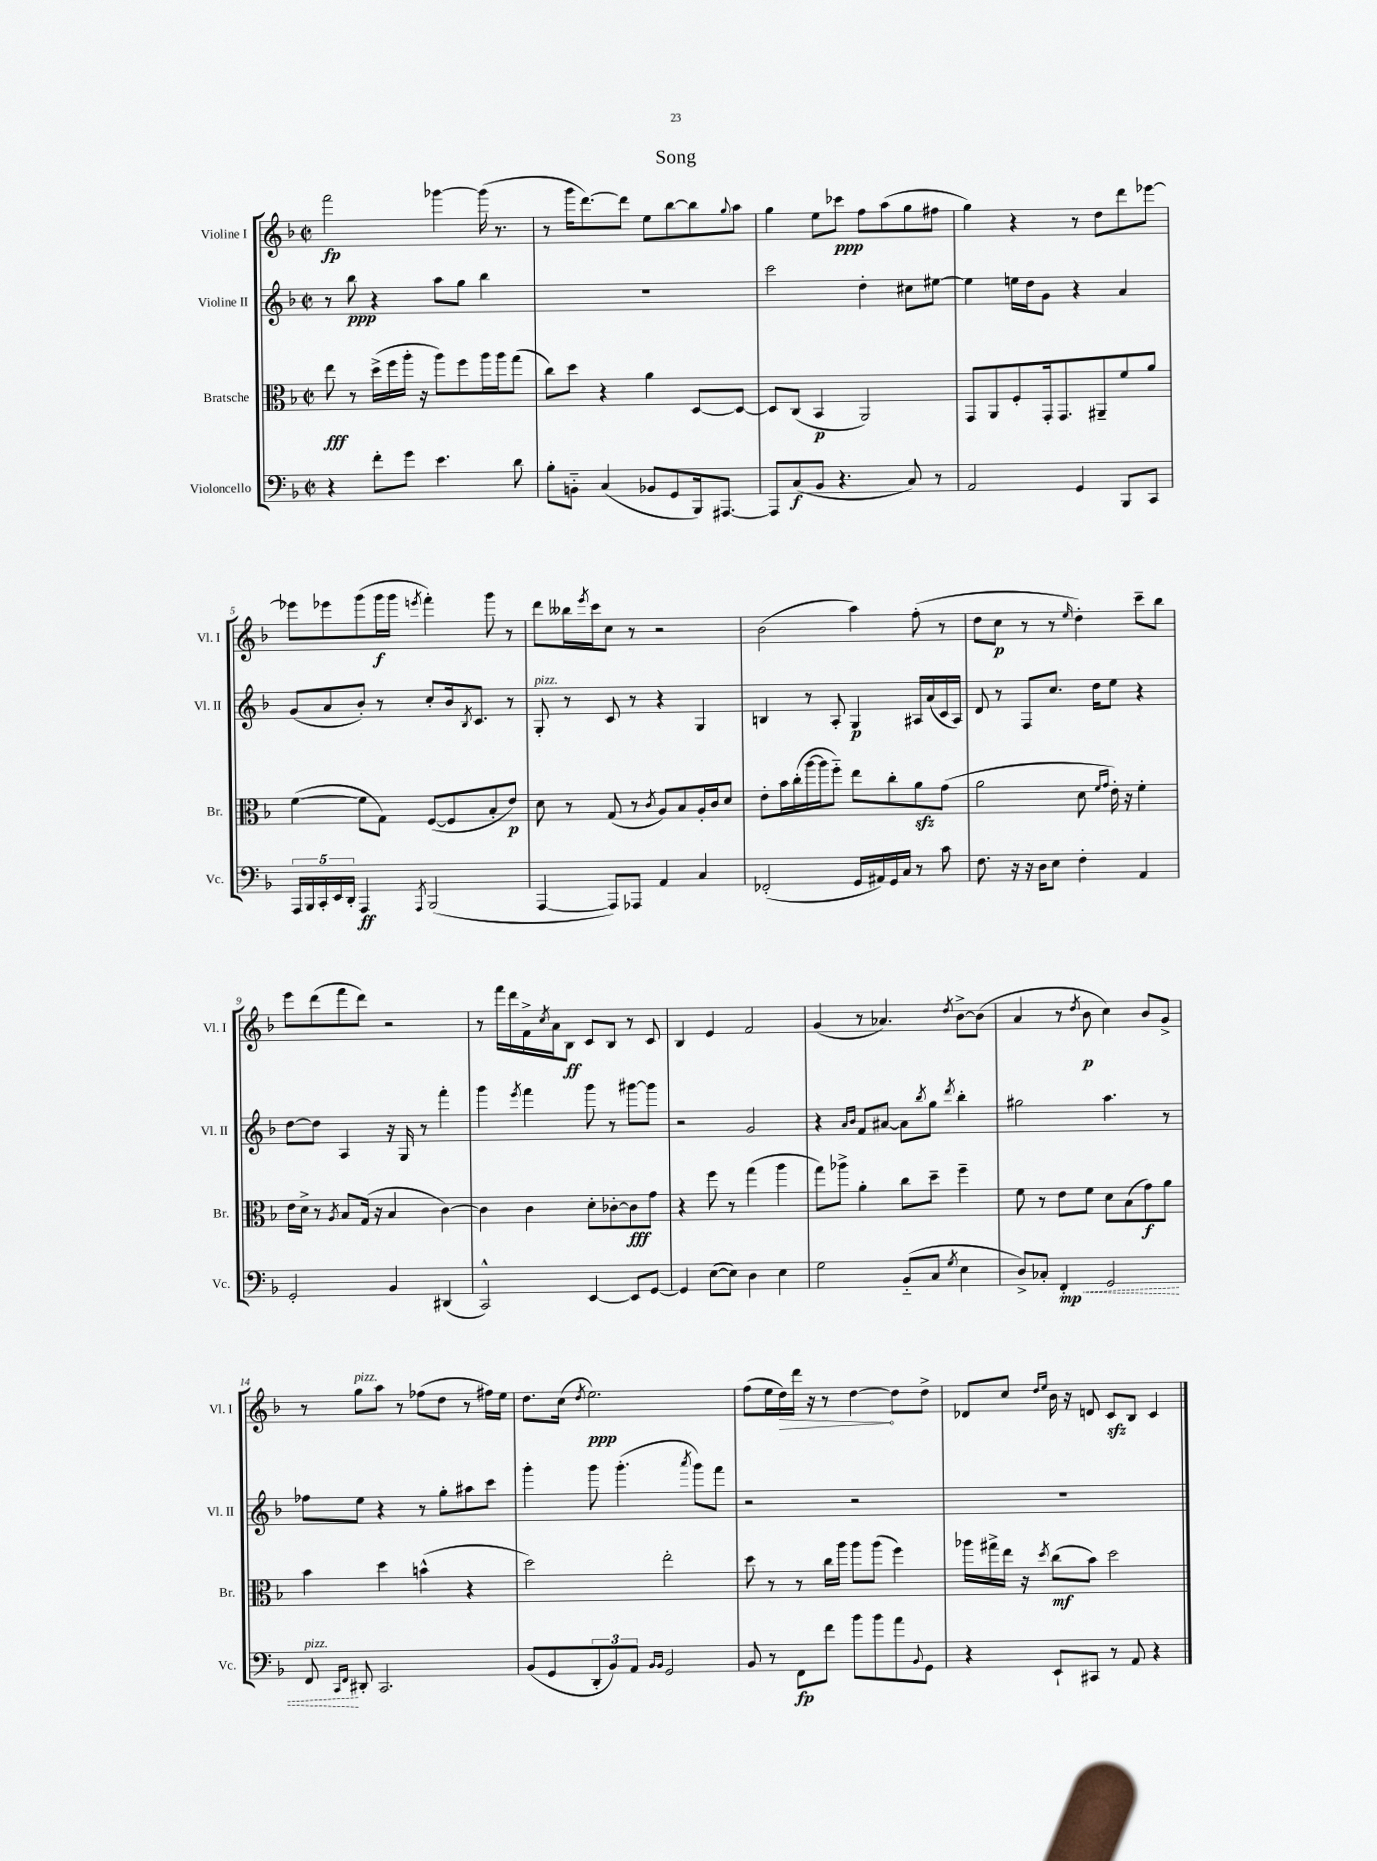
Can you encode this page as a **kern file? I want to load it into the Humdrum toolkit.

**kern	**kern	**kern	**kern
*staff4	*staff3	*staff2	*staff1
*clefF4	*clefC3	*clefG2	*clefG2
*k[b-]	*k[b-]	*k[b-]	*k[b-]
*M2/2	*M2/2	*M2/2	*M2/2
*met(c|)	*met(c|)	*met(c|)	*met(c|)
4r	8ee	8r	2fff
.	8r	8bb-	.
8f'	(16dd^	4r	.
.	16ff	.	.
8g	16aa'	.	.
.	16r	.	.
4.e	8aa)	8aa	[4ggg-
.	8ff	8gg	.
.	16aa	4bb-	(16ggg-]
.	16aa	.	8.r
8d	(8gg	.	.
=	=	=	=
8B-'	8cc)	1r	8r
8BB'~	8dd	.	16ggg
.	.	.	[8.ddd)
(4C	4r	.	.
.	.	.	8ddd]
8BB-	4a	.	8ee
8GG	.	.	[8bb-
16BBB-)	[8D	.	8bb-]
[8.AAA#	.	.	.
.	.	.	8qqgg
.	8D_	.	8aa
=	=	=	=
8AAA#]	8D]	2ccc	4gg
(8C	(8C	.	.
8BB-	4BB-	.	8ee
4.r	.	.	8ccc-
.	2AA)	4dd'	8ff
.	.	.	(8aa
8C)	.	8cc#	8gg
8r	.	[8ee#	8ff#
=	=	=	=
2AA	8GG	4ee#]	4gg)
.	8AA	.	.
.	8F'	16ee	4r
.	.	16dd	.
.	16GG'	8g	.
.	8.GG	.	.
4GG	.	4r	8r
.	8AA#~	.	8dd
8BBB-	8f	4a	8ddd
8CC	8a	.	[8eee-
=	=	=	=
20AAA	([4f	(8g	8eee-]
20BBB-	.	.	.
20CC'	.	.	.
.	.	8a	8eee-
20EE	.	.	.
20DD'	.	.	.
4AAA	8f]	8b-')	(8ggg
.	8G)	8r	16ggg
.	.	.	16ggg
8qAAA	.	.	8qeee
(2BBB-	([8F	8cc'	4fff')
.	8F]	16b-	.
.	.	8qB-	.
.	.	8.c	.
.	8B-'	.	8ggg
.	8e)	8r	8r
=	=	=	=
[4AAA	8d	8G'	8ddd
.	8r	8r	16bb--
.	.	.	8qeee
.	.	.	16ccc
8AAA])	(8G	8c	8cc
8AAA-	8r	8r	8r
.	8qc	.	.
4AA	8A)	4r	2r
.	8B-	.	.
4C	16A'	4G	.
.	16c	.	.
.	8d	.	.
=	=	=	=
(2FF-'	8e'	4B	(2b-
.	16b-	.	.
.	(16cc'	.	.
.	[16aa	8r	.
.	16aa]	.	.
.	8ff'~)	8A'	.
16GG	8ee	4G	4aa)
16AA#)	.	.	.
16GG	8cc'	.	.
16C	.	.	.
8r	8a	16A#	(8ff'
.	.	(16a	.
8c	(8g	16c	8r
.	.	16A#)	.
=	=	=	=
8.F	2a	8d	8dd
.	.	8r	8cc
16r	.	.	.
16r	.	8F	8r
16D	.	.	.
8E	.	8.cc	8r
.	.	.	16qqee
4F'	8d	.	4dd')
.	.	16dd	.
.	16qqf	.	.
.	16qqg	.	.
.	16e')	8ee	.
.	16r	.	.
4AA	4f'	4r	8ccc~
.	.	.	8bb-
=	=	=	=
2GG'	16e	[8dd	8eee
.	16d^	.	.
.	8r	8dd]	(8ddd
.	8qA	.	.
.	8B-	4A	8fff
.	(16G	.	8ddd)
.	16r	.	.
4BB-	4B-	16r	2r
.	.	16G	.
.	.	8r	.
(4DD#	[4c)	4fff'	.
=	=	=	=
2CC^^)	4c]	4ggg	8r
.	.	.	16fff
.	.	.	16ddd
.	.	8qeee	.
.	4c	4fff	16f^
.	.	.	8qcc
.	.	.	16a
.	.	.	8B-
[4EE	8d'	8ggg	8c
.	[8c-'	8r	8B-
8EE]	8c-]	[8ggg#	8r
[8GG	8g	8ggg#]	8c
=	=	=	=
4GG]	4r	2r	4B-
([8E	8ff	.	4e
8E])	8r	.	.
4D	(4gg	2g	2f
4E	4aa	.	.
=	=	=	=
2G	8gg)	4r	(4g
.	8aa-^	.	.
.	.	16qqa	.
.	.	16qqb-	.
.	4a'	8f	8r
.	.	[8a#	4.a-)
(8BB-'~	8cc	8a#]	.
.	.	8qbb-	.
8C	8dd~	8gg	.
8qG	.	8qddd	8qdd
4E	4ff~	4bb-'	[8b-^
.	.	.	(8b-]
=	=	=	=
8D^)	8f	2gg#	4a
8C-'	8r	.	.
4FF'	8e	.	8r
.	.	.	8qdd
.	8f	.	8b-
2GG	8d	4.aa	4cc)
.	(8B-	.	.
.	8g)	.	8b-
.	8a	8r	8g^
=	=	=	=
8FF	4b-	8ff-	8r
16qqCC	.	.	.
16qqFF	.	.	.
8DD#'	.	8ee	8gg
2.CC	4dd	4r	8aa
.	.	.	8r
.	(4b^^	8r	(8ff-
.	.	8gg'	8dd
.	4r	8aa#	8r
.	.	8ccc	16ff#)
.	.	.	16ee
=	=	=	=
(8BB-	2dd)	4ggg'	8.dd
8GG	.	.	.
.	.	.	(16cc
.	.	.	8qdd
12DD'	.	8ggg	2.ee)
12BB-)	.	.	.
.	.	(4.ggg'	.
12AA	.	.	.
16qqBB-	.	.	.
16qqBB-	.	.	.
2GG	2ee'	.	.
.	.	8qaaa	.
.	.	8ggg)	.
.	.	8fff	.
=	=	=	=
8BB-	8dd	2r	(8ff
8r	8r	.	16ee
.	.	.	16dd)
8FF	8r	.	16ddd
.	.	.	16r
8f	16cc	.	8r
.	16aa	.	.
8b-	8aa	2r	[4dd
8b-	(8aa	.	.
8a	4ff)	.	8dd]
8qqBB-	.	.	.
8GG	.	.	8dd^
=	=	=	=
4r	16aa-	1r	8d-
.	16gg#^	.	.
.	16ee	.	8cc
.	16r	.	.
.	.	.	16qqdd
.	8qdd	.	16qqee
8EE`	(8cc	.	16b-
.	.	.	16r
8CC#	8b-)	.	8d
8r	2dd	.	8c
8AA	.	.	8B-
4r	.	.	4c
==	==	==	==
*-	*-	*-	*-
